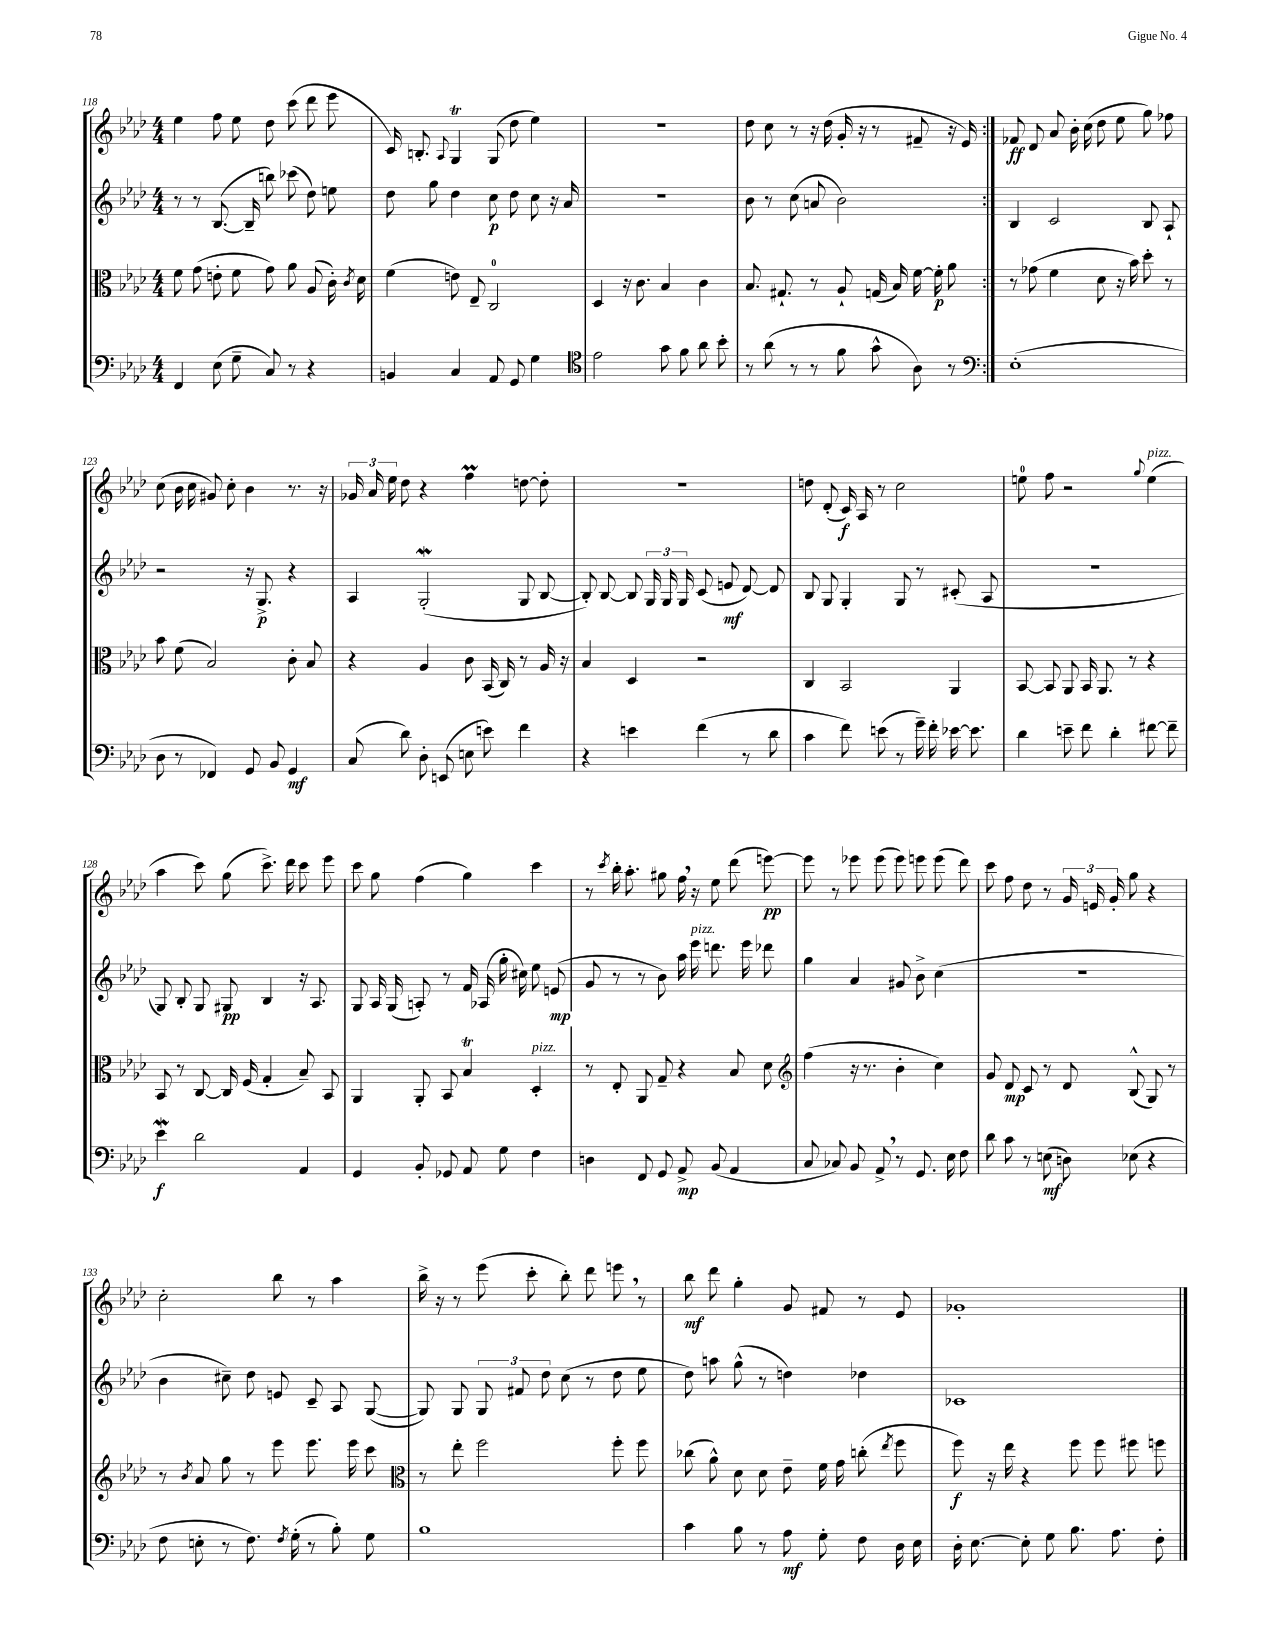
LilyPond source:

<<
\new StaffGroup <<
\new Staff = "s0" {
    \clef treble \key aes \major \numericTimeSignature \time 4/4
    \autoBeamOff \repeat volta 2 { ees''4 f''8 ees''8 des''8 c'''8( des'''8 ees'''8 |
    c'16) b8.-. \appoggiatura { aes8 } g4\trill g8( des''8 ees''4) |
    r1 |
    des''8 c''8 r8 r16 des''16( g'16-. r16 r8 fis'8-- r16 ees'16) | }
    fes'8\ff des'8 aes'8 bes'16-. c''16( des''8 ees''8 g''8) fes''8 |
    c''8( bes'16 c''16 gis'8) c''8-. bes'4 r8. r16 |
    \tuplet 3/2 { ges'16 aes'16 ees''16 } des''8 r4 f''4\prall d''8~ d''8-. |
    r1 |
    d''8 des'8-.( c'16\f) aes16 r8 c''2 |
    e''8-0 f''8 r2 \appoggiatura { g''8 } e''4^\markup { \italic "pizz." }( |
    aes''4 c'''8) g''8( c'''8.->) des'''16 c'''8 ees'''8 |
    c'''8 g''8 f''4( g''4) c'''4 |
    r8 \acciaccatura { c'''8 } bes''16-. aes''8.-. gis''8 f''16 \breathe r16 ees''8 des'''8( e'''8~\pp) |
    e'''8 r8 ees'''8 ees'''8( ees'''8) e'''8 e'''8( des'''8) |
    c'''8 f''8 des''8 r8 \tuplet 3/2 { g'16 e'16 g'16-. } g''8 r4 |
    c''2-. bes''8 r8 aes''4 |
    bes''16-> r16 r8 ees'''8( c'''8-. bes''8-.) des'''8 e'''8 \breathe r8 |
    bes''8\mf des'''8 g''4-. g'8 fis'8 r8 ees'8 |
    ges'1-. \bar "|." |
}
\new Staff = "s1" {
    \clef treble \key aes \major \numericTimeSignature \time 4/4
    \autoBeamOff \repeat volta 2 { r8 r8 bes8.~( bes16-- b''8) ces'''8( des''8) e''8 |
    des''8 g''8 des''4 c''8\p des''8 c''8 r16 aes'16 |
    R1 |
    bes'8 r8 c''8( a'8 bes'2) | }
    bes4 c'2 bes8 aes8-! |
    r2 r16 g8.->\p r4 |
    aes4 g2-.\mordent( g8 bes8~ |
    bes8-.) bes8~ bes8 \tuplet 3/2 { g16 g16 g16 } c'8( e'8\mf des'8~) des'8 |
    bes8 g8 g4-. g8 r8 cis'8-.( aes8 |
    R1 |
    g8) bes8-. g8 gis8\pp bes4 r16 aes8. |
    g8 aes16 g16( a8-.) r8 f'16 aes16( g''16-. cis''16) ees''8 e'8\mp( |
    g'8 r8 r8 bes'8) aes''16 ees'''16^\markup { \italic "pizz." } d'''8. ees'''16 des'''8 |
    g''4 aes'4 gis'8 bes'8-> c''4( |
    R1 |
    bes'4 cis''8--) des''8 e'8 c'8-- aes8 g8~( |
    g8) g8 \tuplet 3/2 { g8 fis'8 des''8 } c''8( r8 des''8 ees''8 |
    des''8) a''8 g''8-^( r8 d''4) des''4 |
    ces'1 \bar "|." |
}
\new Staff = "s2" {
    \clef alto \key aes \major \numericTimeSignature \time 4/4
    \autoBeamOff \repeat volta 2 { f'8 g'8( e'8-. f'8 g'8) aes'8 aes8( c'16-.) \acciaccatura { c'8 } des'16 |
    f'4( e'8) ees8-- c2-0 |
    des4 r16 c'8. bes4 c'4 |
    bes8. gis8.-! r8 aes8-! g16( bes16) f'16~ f'16-.\p aes'8 | }
    r8 ges'8( f'4 des'8 r16 bes'16) des''8-. r8 |
    bes'8 f'8( bes2) c'8-. bes8 |
    r4 aes4 c'8 bes,16( c16) r8 aes16 r16 |
    bes4 des4 r2 |
    c4 bes,2 aes,4 |
    bes,8~ bes,8 aes,8 bes,16 aes,8. r8 r4 |
    bes,8 r8 c8~ c16 f16( g4-. bes8--) bes,8 |
    aes,4 aes,8-. bes,8 bes4\trill des4-.^\markup { \italic "pizz." } |
    r8 ees8-. aes,8 g8-- r4 bes8 des'8 |
    \clef treble f''4( r16 r8. bes'4-. c''4) |
    g'8 des'8\mp c'8 r8 des'8 bes8-^( g8) r8 |
    r8 \acciaccatura { bes'8 } aes'8 g''8 r8 ees'''8 ees'''8. ees'''16 c'''8 |
    \clef alto r8 ees''8-. f''2 f''8-. f''8 |
    ces''8( aes'8-^) des'8 des'8 ees'8-- f'16 g'16 c''8-.( \acciaccatura { ees''8 } f''8 |
    f''8\f) r16 ees''16 r4 f''8 f''8 fis''8 f''8 \bar "|." |
}
\new Staff = "s3" {
    \clef bass \key aes \major \numericTimeSignature \time 4/4
    \autoBeamOff \repeat volta 2 { f,4 ees8( g8-- c8) r8 r4 |
    b,4 c4 aes,8 g,8 g4 |
    \clef tenor ees'2 g'8 f'8 aes'8 bes'8-. |
    r8 aes'8( r8 r8 f'8 g'8-^ aes8) r8 | }
    \clef bass ees1-.( |
    des8 r8 fes,4) g,8 bes,8 g,4\mf |
    c8( des'8) des8-. e,8( e8 e'8) f'4 |
    r4 e'4 f'4( r8 des'8 |
    c'4 f'8) e'8( r8 g'16--) f'16-. ees'16~ ees'8. |
    des'4 e'8-- f'8 des'4-. fis'8~ fis'8-- |
    ees'4\mordent\f des'2 aes,4 |
    g,4 bes,8-. ges,8 aes,8 g8 f4 |
    d4 f,8 g,8 aes,8->\mp bes,8( aes,4 |
    c8 ces8) bes,8 aes,8-> \breathe r8 g,8. ees16 f8 |
    des'8 c'8 r8 e8\mf( d8) ees8( r4 |
    f8 e8-. r8 f8.) \acciaccatura { f8 } g16-.( r8 bes8-.) g8 |
    bes1 |
    c'4 bes8 r8 aes8\mf g8-. f8 des16 ees16 |
    des16-. ees8.~ ees8-. g8 bes8. aes8. f8-. \bar "|." |
}
>>
>>
\layout { \context { \Score currentBarNumber = #118 } }
